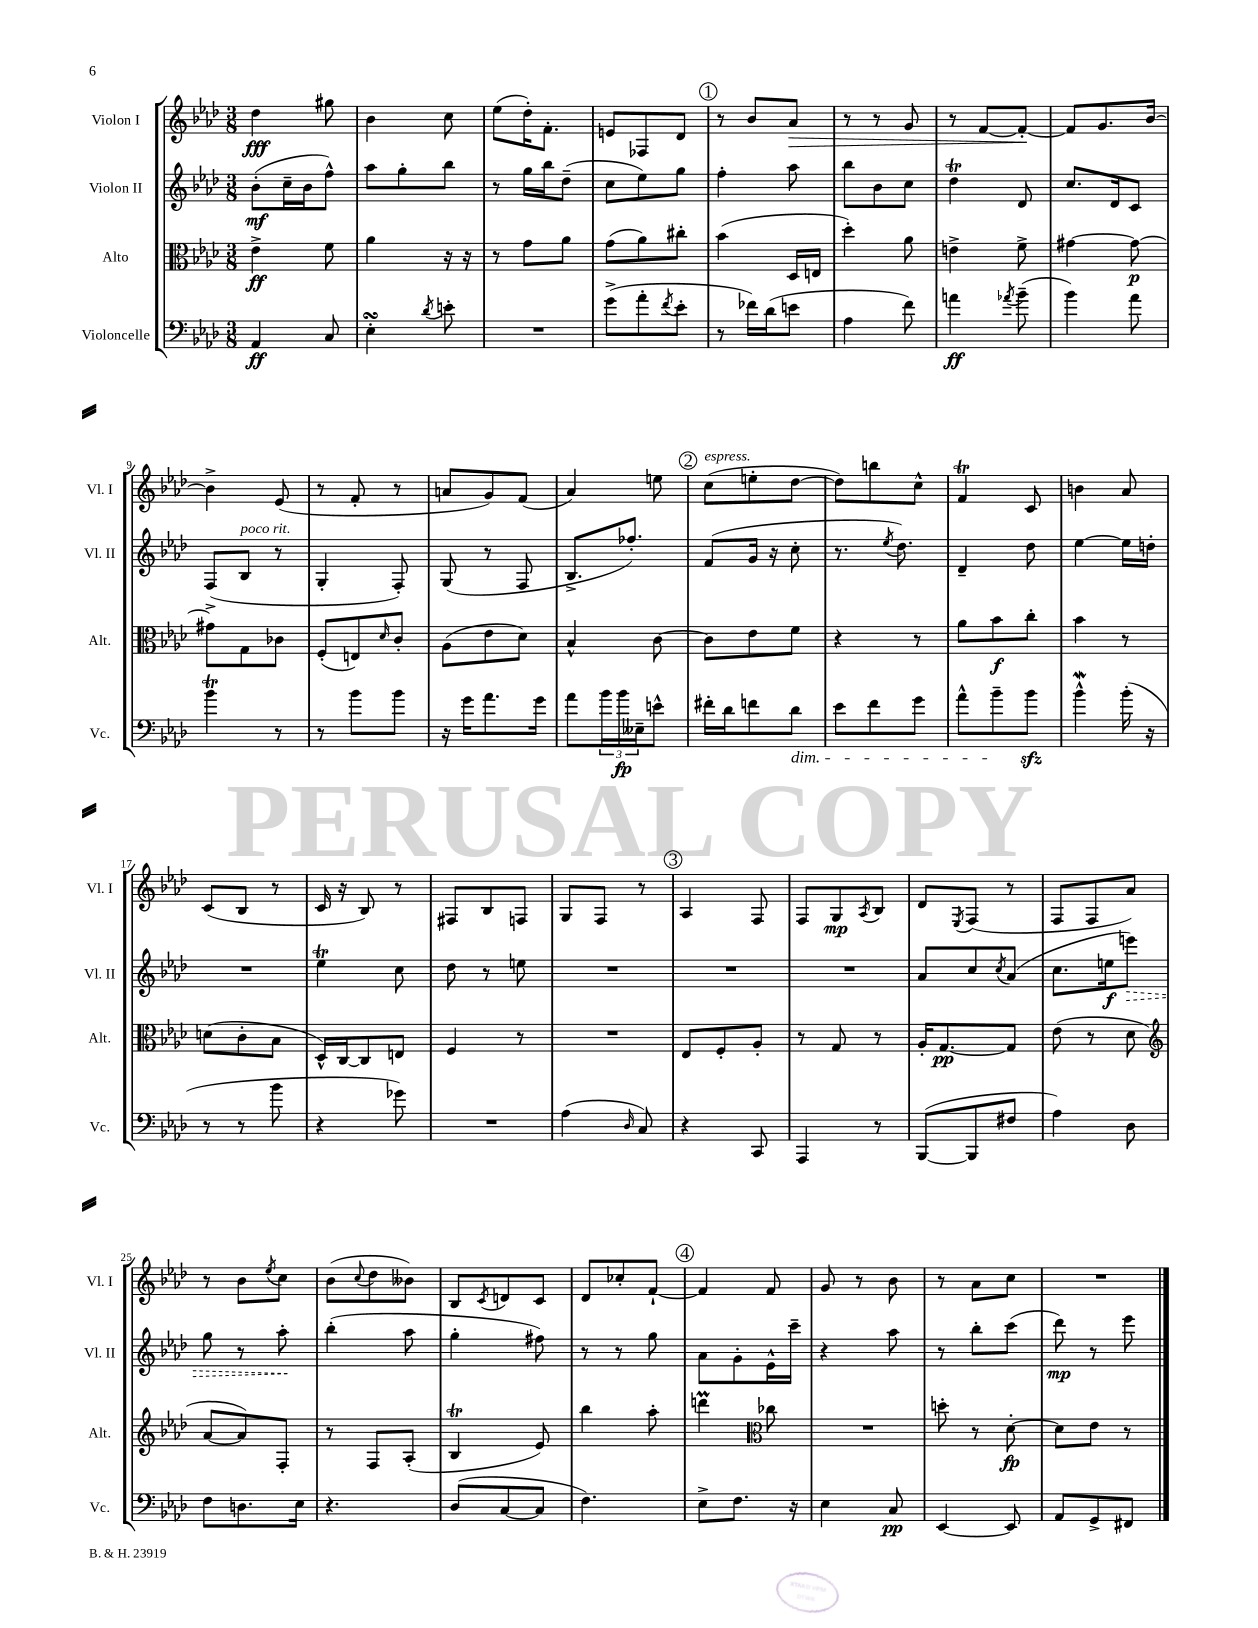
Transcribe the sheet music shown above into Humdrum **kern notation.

**kern	**kern	**kern	**kern
*staff4	*staff3	*staff2	*staff1
*clefF4	*clefC3	*clefG2	*clefG2
*k[b-e-a-d-]	*k[b-e-a-d-]	*k[b-e-a-d-]	*k[b-e-a-d-]
*M3/8	*M3/8	*M3/8	*M3/8
4AA-	4e-^	(8b-'	4dd-
.	.	16cc~	.
.	.	16b-	.
8C	8f	8ff^^)	8gg#
=	=	=	=
4E-'	4a-	8aa-	4b-
.	.	8gg'	.
8qd-	.	.	.
8e'	16r	8bb-	8cc
.	16r	.	.
=	=	=	=
4.r	8r	8r	(8ee-
.	8g	16gg	16dd-')
.	.	16bb-	8.f'
.	8a-	(8dd-~	.
=	=	=	=
(8g^	(8g	8cc	8e
8a-'	8a-)	8ee-)	8F-
8qf	.	.	.
8e-'	8cc#'	8gg	8d-
=	=	=	=
8r	(4b-	4ff'	8r
16f-)	.	.	8b-
(16d-	.	.	.
8e	16D-	8aa-	8a-
.	16E	.	.
=	=	=	=
4A-	4dd-')	8bb-	8r
.	.	8b-	8r
8f)	8a-	8cc	8g
=	=	=	=
4a	4e^	4dd-	8r
.	.	.	[8f
8qa-	.	.	.
(8b-~	8f^	8d-	8f'_
=	=	=	=
4b-)	[4g#	8.cc	8f]
.	.	.	8.g
.	.	16d-	.
8a-	8g#_	8c	.
.	.	.	[16b-
=	=	=	=
4b-	8g#^]	(8F	4b-^]
.	8G	8B-	.
8r	8c-	8r	(8e-
=	=	=	=
8r	(8F'	4G'	8r
8b-	8E)	.	8f'
.	16qqd-	.	.
8b-	8c'	8F')	8r
=	=	=	=
16r	(8A-	(8G	8a
16g	.	.	.
8.a-	8e-	8r	8g)
.	8d-)	8F	(8f
16g	.	.	.
=	=	=	=
8a-	4B-^^	8.B-^	4a-)
24b-	.	.	.
24b-	.	.	.
.	.	8.ff-')	.
24E--~	.	.	.
8e^^	[8c	.	8ee
=	=	=	=
16f#'	8c]	(8f	(8cc
16d-	.	.	.
8f	8e-	16g	8ee'
.	.	16r	.
8d-	8f	8cc'	[8dd-
=	=	=	=
8e-	4r	8.r	8dd-])
8f	.	.	8bb
.	.	8qee-	.
.	.	8.dd-)	.
8g	8r	.	8cc^^
=	=	=	=
8a-^^	8a-	4d-~	4f
8b-~	8b-	.	.
8b-	8cc'	8dd-	8c
=	=	=	=
4b-^^	4b-	[4ee-	4b
(16b-'	8r	16ee-]	8a-
16r	.	16dd'	.
=	=	=	=
8r	(8d	4.r	(8c
8r	8c'	.	8B-
8b-	8B-	.	8r
=	=	=	=
4r	16D-^^)	4ee-	16c
.	[16C	.	16r
.	8C]	.	8B-)
8g-)	8E	8cc	8r
=	=	=	=
4.r	4F	8dd-	8F#
.	.	8r	8B-
.	8r	8ee	8F
=	=	=	=
(4A-	4.r	4.r	8G
.	.	.	8F
16qqD-	.	.	.
8C)	.	.	8r
=	=	=	=
4r	8E-	4.r	4A-
.	8F'	.	.
8CC	8A-'	.	8F
=	=	=	=
4AAA-	8r	4.r	8F
.	8G	.	8G
.	.	.	8qA-
8r	8r	.	8B-
=	=	=	=
([8BBB-	16A-'	8a-	8d-
.	[8.G	.	.
.	.	.	8qE-
8BBB-]	.	8cc	(8F
.	.	8qcc	.
8F#	8G]	(8a-	8r
=	=	=	=
4A-)	(8e-	8.cc	8F
.	8r	.	8F
.	.	16ee	.
8D-	8d-	8eee)	8a-)
=	=	=	=
*	*clefG2	*	*
8F	[8a-	8gg	8r
8.D	8a-])	8r	8b-
.	.	.	8qee-
.	8F'	8aa-'	8cc
16E-	.	.	.
=	=	=	=
4.r	8r	(4bb-'	(8b-
.	.	.	8qqcc
.	8F	.	8dd-
.	(8A-'	8aa-	8b--)
=	=	=	=
(8D-	4B-	4gg'	8B-
.	.	.	8qc
[8C	.	.	8d
8C]	8e-)	8ff#)	8c
=	=	=	=
4.F)	4bb-	8r	8d-
.	.	8r	8cc-'
.	8aa-'	8gg	[8f`
=	=	=	=
8E-^	4ddd	8a-	4f]
8.F	.	8g'	.
*	*clefC3	*	*
.	8cc-	16e-^^	8f
16r	.	16ccc~	.
=	=	=	=
4E-	4.r	4r	8g
.	.	.	8r
8C	.	8aa-	8b-
=	=	=	=
[4EE-	8dd'	8r	8r
.	8r	8bb-'	8a-
8EE-]	[8d-'	(8ccc	8cc
=	=	=	=
8AA-	8d-]	8ddd-)	4.r
8GG^	8e-	8r	.
8FF#	8r	8eee-	.
==	==	==	==
*-	*-	*-	*-
